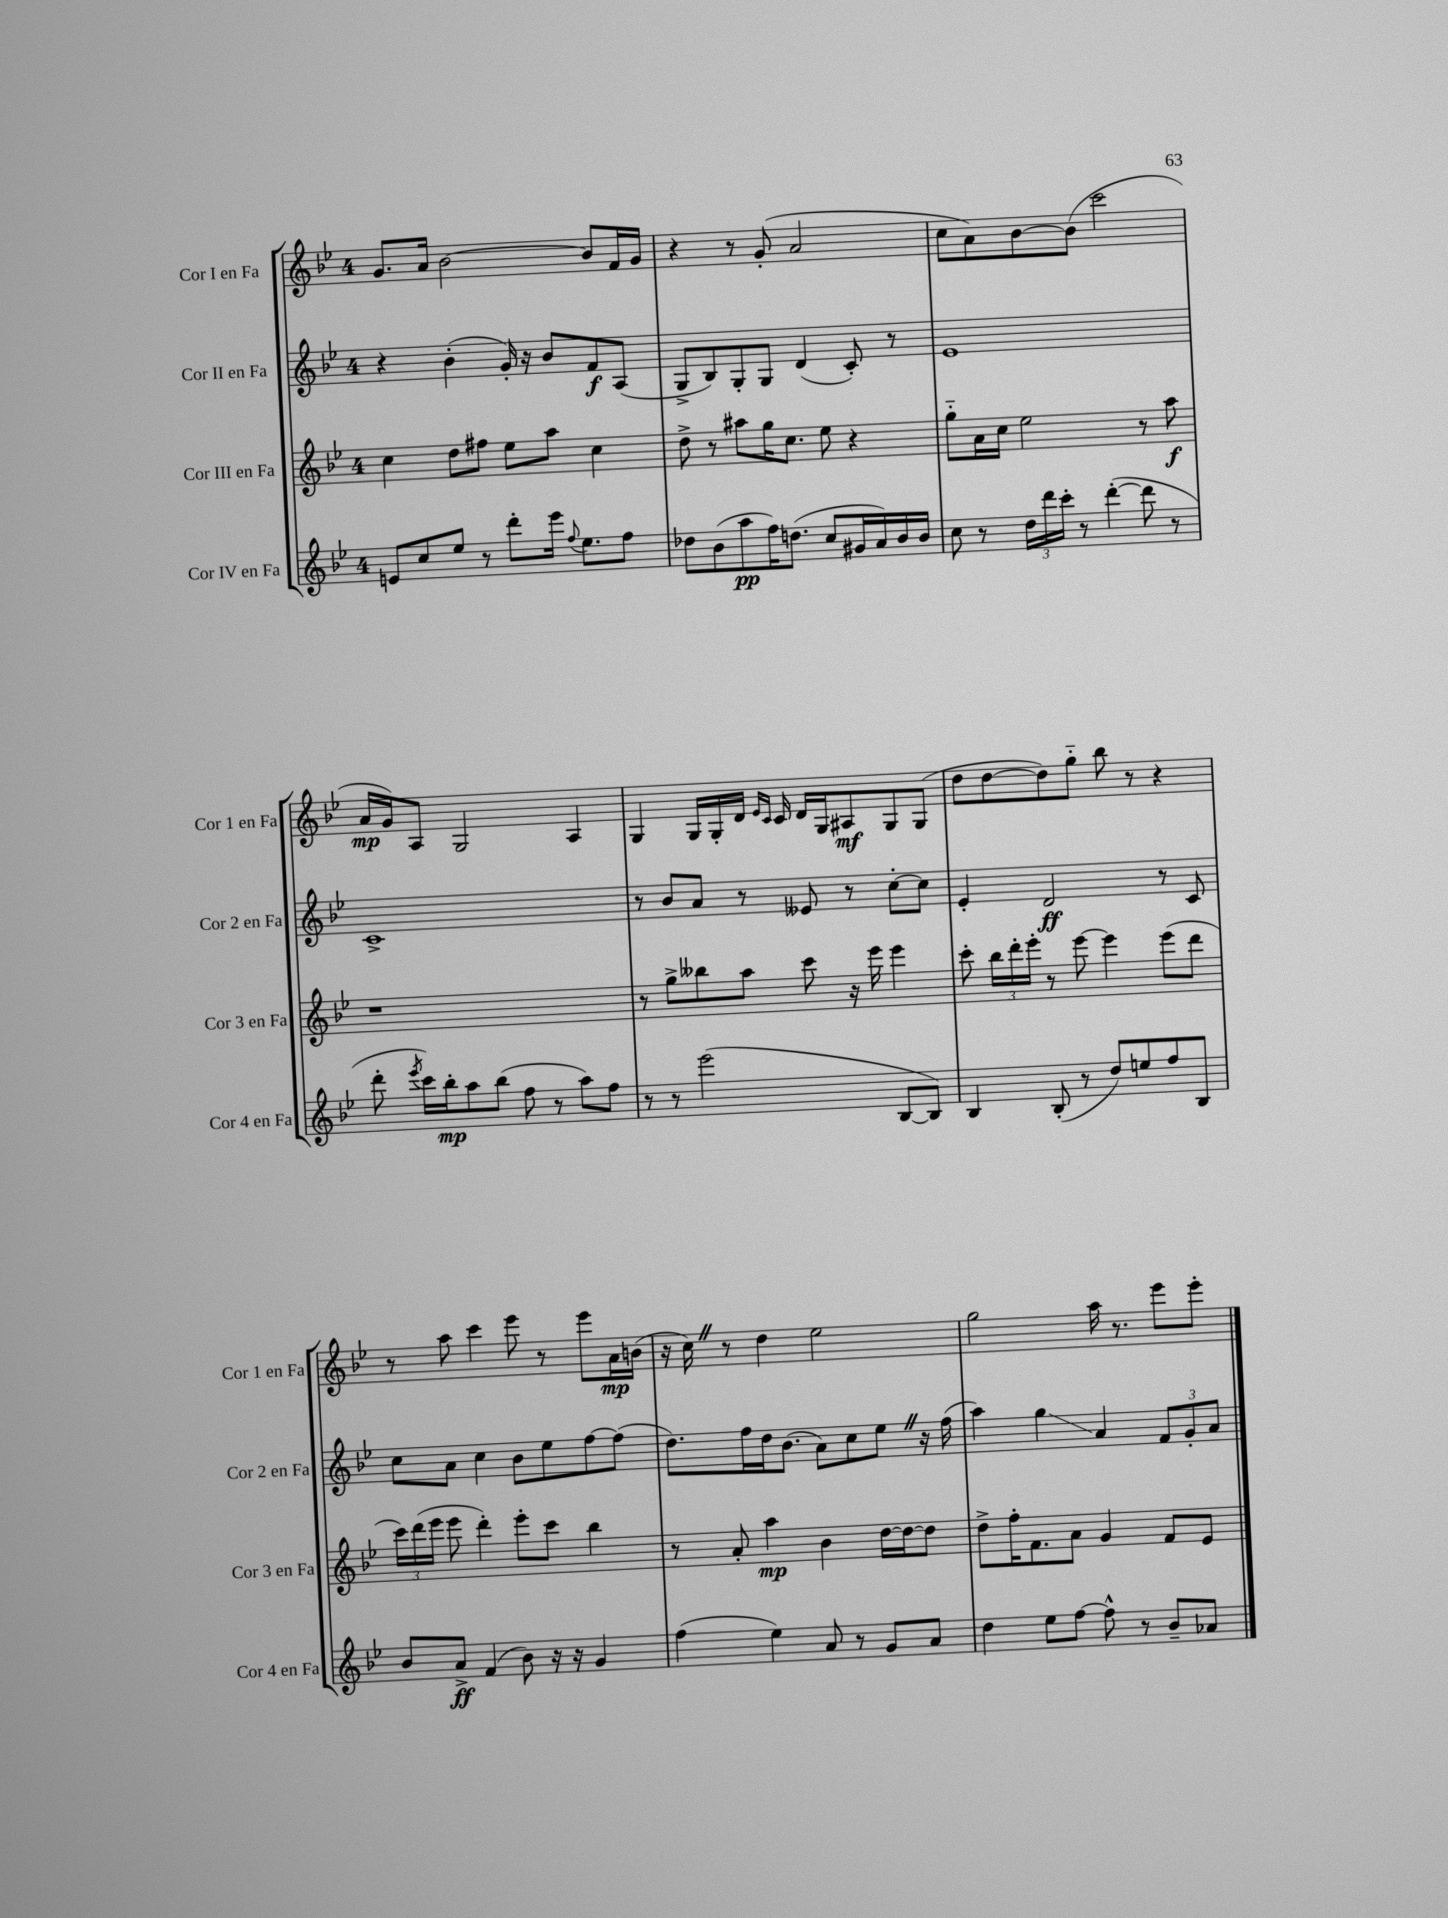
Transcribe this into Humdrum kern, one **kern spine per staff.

**kern	**kern	**kern	**kern
*staff4	*staff3	*staff2	*staff1
*clefG2	*clefG2	*clefG2	*clefG2
*k[b-e-]	*k[b-e-]	*k[b-e-]	*k[b-e-]
*M4/4	*M4/4	*M4/4	*M4/4
8e	4cc	4r	8.g
8cc	.	.	.
.	.	.	16a
8ee-	8dd	(4b-'	[2b-
8r	8ff#	.	.
8ddd'	8ee-	16g')	.
.	.	16r	.
16eee-	8aa	8b-	.
8qqff	.	.	.
8.ee-	.	.	.
.	4cc	8f	8b-]
8ff	.	(8A	16f
.	.	.	16g
=	=	=	=
8dd-	8dd^	8G^	4r
(8b-	8r	8B-)	.
8aa	8aa#	8G'	8r
16ff)	16gg	8G	(8g'
(8.dd	8.cc	.	.
.	.	(4d	2a
8cc	8ee-	.	.
16g#	4r	8c')	.
16a)	.	.	.
16b-	.	8r	.
16b-	.	.	.
=	=	=	=
8cc	8gg'~	1e-	8cc
8r	16a	.	8a)
.	16cc	.	.
24dd	2ee-	.	[8b-
24ddd	.	.	.
24ccc'	.	.	.
8r	.	.	(8b-]
([4ddd'	.	.	2ccc
8ddd]	8r	.	.
8r	8aa	.	.
=	=	=	=
8ddd'	1r	1c^	16a
.	.	.	16g)
8qeee-	.	.	.
16ccc)	.	.	8A
16bb-'	.	.	.
8aa	.	.	2G
(8bb-	.	.	.
8ff	.	.	.
8r	.	.	.
8aa)	.	.	4A
8ff	.	.	.
=	=	=	=
8r	8r	8r	4G
8r	8gg^	8b-	.
(2eee-	8bb--	8a	16G
.	.	.	16G'
.	8aa	8r	16d
.	.	.	16qqe-
.	.	.	16qqc
.	.	.	16c
.	8ccc	8e--	16d
.	.	.	16G
.	16r	8r	8A#
.	16eee-	.	.
[8B-	4eee-	[8cc'	8G
8B-])	.	8cc]	(8G
=	=	=	=
4B-	8ccc'	4e-'	8dd
.	24bb-	.	[8dd
.	24ddd'	.	.
.	24eee-'	.	.
(8B-'	8r	2d	8dd])
8r	[8eee-	.	8gg'~
8dd)	4eee-]	.	8bb-
8ee	.	.	8r
8ff	(8eee-	8r	4r
8B-	8ddd	8c	.
=	=	=	=
8b-	24ccc)	8cc	8r
.	(24ddd	.	.
.	24eee-	.	.
8a^	8eee-	8a	8aa
(4f	4ddd')	4cc	4ccc
8b-)	8eee-'	8b-	8eee-
16r	8ccc	8ee-	8r
16r	.	.	.
4g	4bb-	[8ff	8eee-
.	.	(8ff]	16a
.	.	.	(16b
=	=	=	=
(4ff	8r	8.dd)	16r
.	.	.	16cc)
.	8a'	.	8r
.	.	16ff	.
4ee-)	4aa	16dd	4dd
.	.	(8.b-	.
8a	4b-	8a)	2ee-
8r	.	8cc	.
8g	[16dd	8ee-	.
.	16dd_	.	.
8a	8dd]	16r	.
.	.	(16ff	.
=	=	=	=
4dd	8dd^	4aa)	2gg
.	16ff'	.	.
.	8.f	.	.
8ee-	.	4gg	.
[8ff	8a	.	.
8ff^^]	4g	4a	16aa
.	.	.	8.r
8r	.	.	.
8b-~	8f	12f	8eee-
.	.	12g'	.
8a-	8e-	.	8eee-'
.	.	12a	.
==	==	==	==
*-	*-	*-	*-
